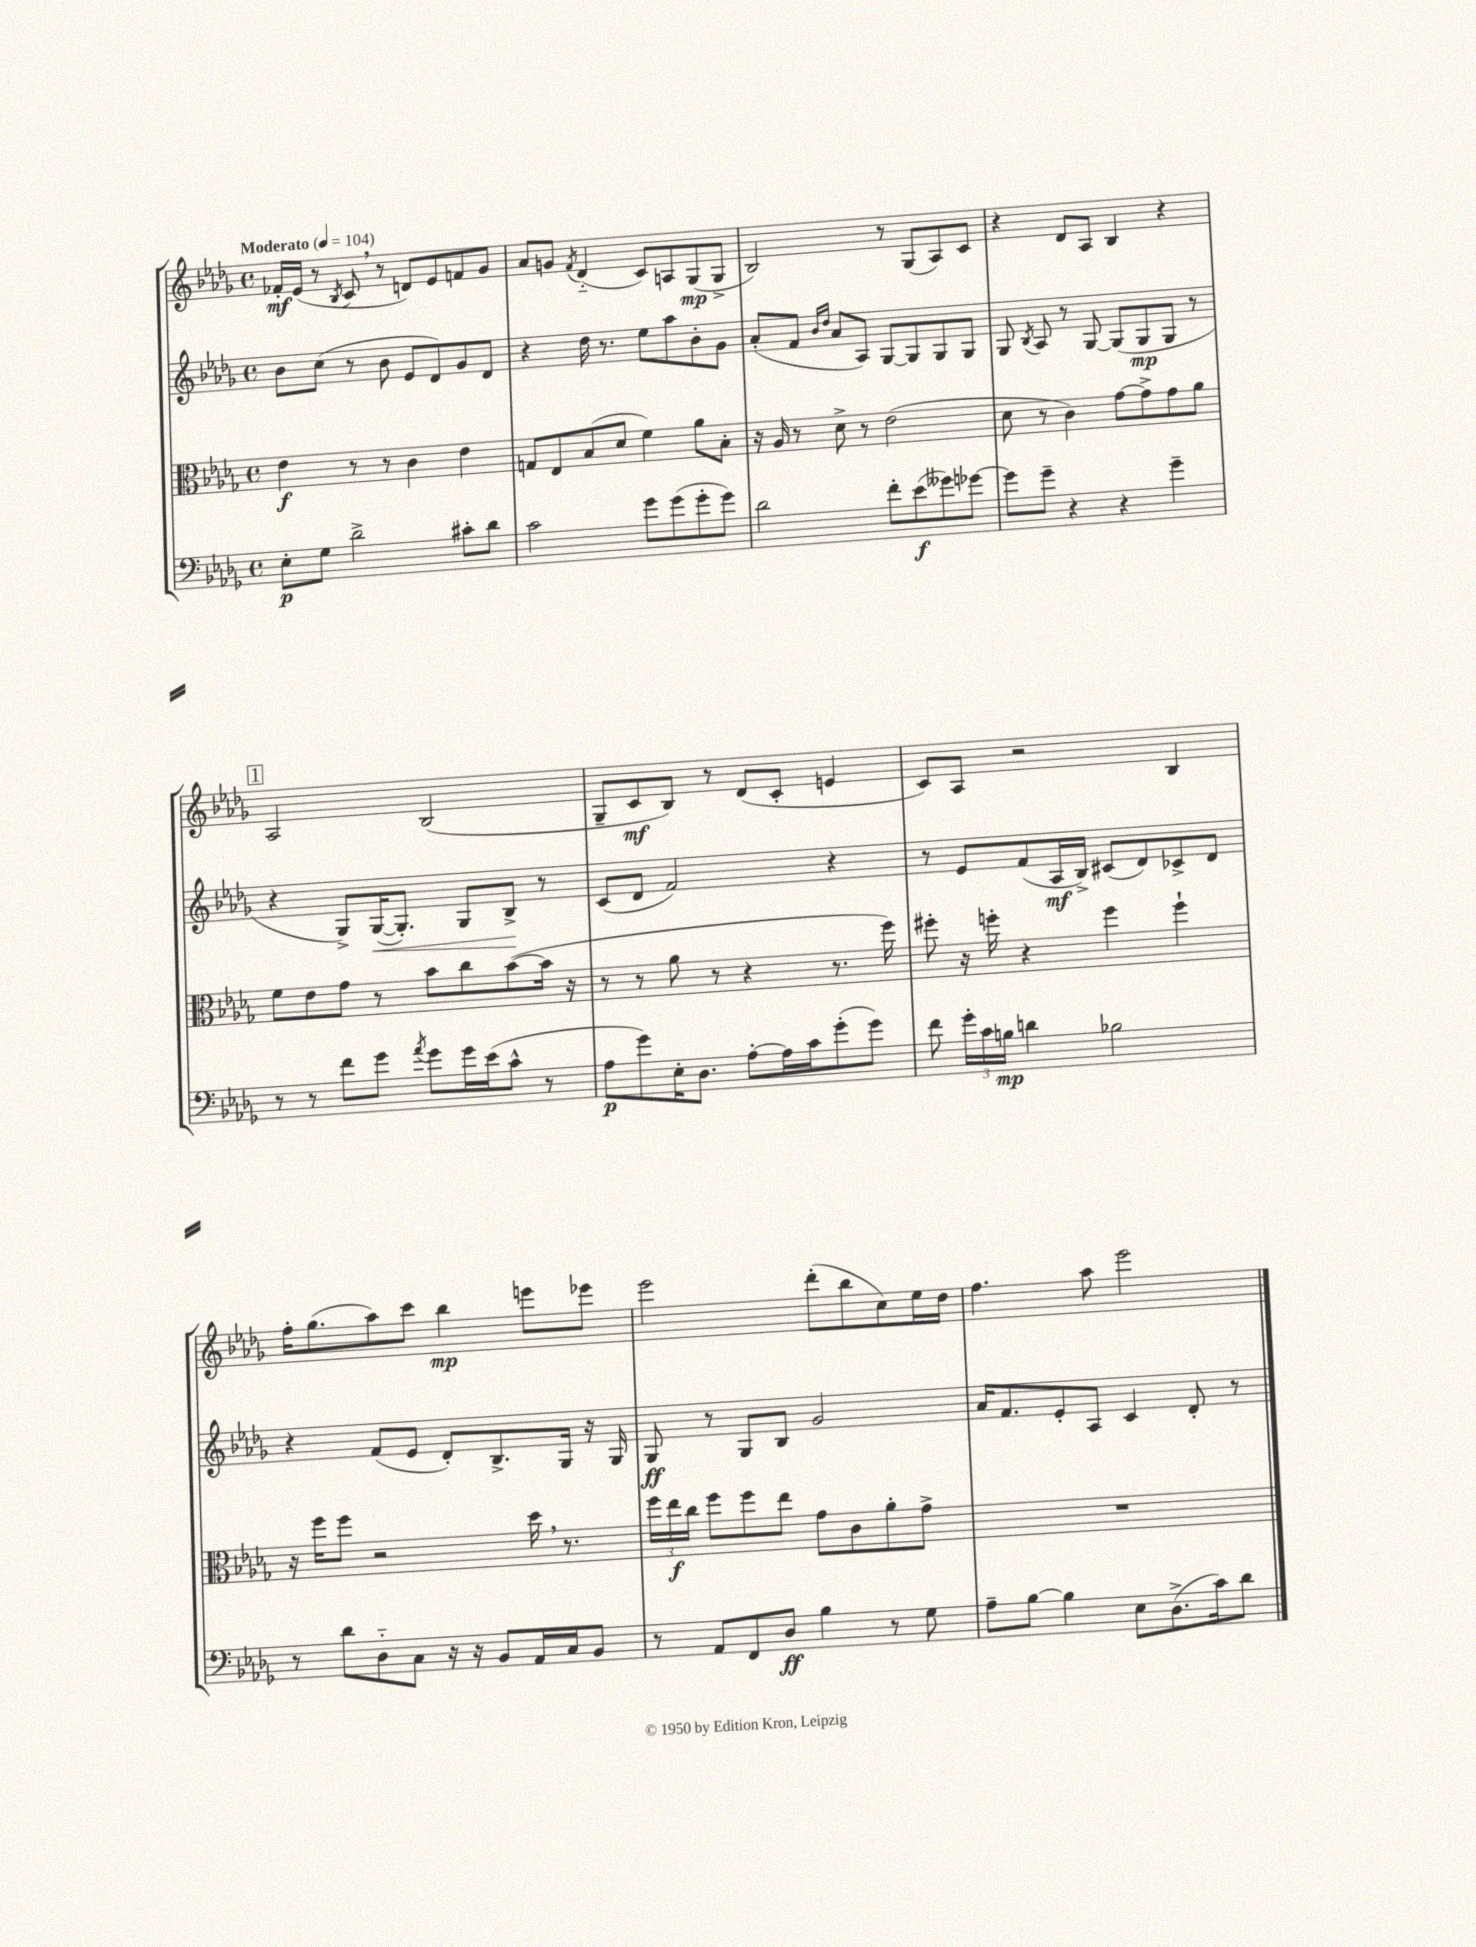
<<
\new StaffGroup <<
\new Staff = "s0" {
    \clef treble \key des \major \defaultTimeSignature \time 4/4 \tempo "Moderato" 4 = 104
    \autoBeamOff fes'16[-.\mf ees'16]( r8 \acciaccatura { bes8 } c'8 \breathe r8 d'8[) ees'8 f'8 ges'8] |
    aes'8[ g'8] \acciaccatura { f'8 } des'4-_( c'8[) a8 ges8\mp( ges8]-> |
    bes2) r8 ges8[( aes8) c'8] |
    r4 des'8[ aes8] bes4 r4 |
    \mark \markup { \box "1" } aes2 bes2( |
    ges8[-- c'8\mf bes8]) r8 des'8[( c'8]-. e'4 |
    c'8[) aes8] r2 bes4 |
    f''16[-. ges''8.( aes''8) c'''8] bes''4\mp e'''8[ ees'''8] |
    ees'''2 des'''8[-.( bes''8 c''8) ees''16 des''16] |
    f''4. aes''8 ees'''2 \bar "|." |
}
\new Staff = "s1" {
    \clef treble \key des \major \defaultTimeSignature \time 4/4
    \autoBeamOff bes'8[ c''8]( r8 bes'8 ees'8[ des'8) ges'8 des'8] |
    r4 des''16 r8. ees''8[ aes''8 bes'8-. ges'8] |
    aes'8[-.( f'8] \grace { bes'16[ des''16] } aes'8[ aes8]) ges8[~ ges8 ges8 ges8] |
    ges8 \acciaccatura { bes8 } aes8 r8 ges8~ ges8[( ges8\mp ges8] r8 |
    \mark \markup { \box "1" } r4 ges8[->) ges16~\<( ges8.]-.) ges8[ bes8]->\! r8 |
    c'8[( des'8] f'2) r4 |
    r8 ees'8[ f'8( aes16\mf bes16]->) cis'8[( des'8) ces'8-> des'8] |
    r4 f'8[( ees'8] des'8[-.) bes8.-> ges16] r16 ges16 |
    ges8\ff r8 ges8[ bes8] ges'2 |
    aes'16[ f'8. ees'8-. aes8] c'4 des'8-. r8 \bar "|." |
}
\new Staff = "s2" {
    \clef alto \key des \major \defaultTimeSignature \time 4/4
    \autoBeamOff ees'4\f r8 r8 c'4 ees'4 |
    g8[ ees8 bes8( des'8] f'4) aes'8[ bes8]-. |
    r16 aes16 r8 des'8-> r8 ees'2( |
    des'8 r8 c'4) ges'8[~ ges'8-> ges'8 aes'8] |
    \mark \markup { \box "1" } f'8[ ees'8 ges'8] r8 bes'8[ c''8 bes'8~( bes'16] r16 |
    r8 r8 aes'8 r8 r4 r8. f''16) |
    fis''8-. r16 f''16-. r4 f''4 f''4-! |
    r16 f''16[ f''8] r2 des''16 \breathe r8. |
    \tuplet 3/2 { f''16[ ees''16\f c''16] } f''8[ f''8 ees''8] ges'8[ c'8 aes'8-. ges'8]-> |
    R1 \bar "|." |
}
\new Staff = "s3" {
    \clef bass \key des \major \defaultTimeSignature \time 4/4
    \autoBeamOff ees8[-.\p ges8] des'2-> cis'8[-. des'8] |
    c'2 ges'8[ ges'8( ges'8-. ges'8]) |
    des'2 f'8[-. ees'8\f( geses'8) ges'8]~ |
    ges'8[ ges'8]-- r4 r4 ges'4-- |
    \mark \markup { \box "1" } r8 r8 f'8[ ges'8] \acciaccatura { aes'8 } ges'8[ ges'16 ees'16( c'8]-^ r8 |
    aes8[\p ges'8) ees16-. des8.] aes8[~-. aes16 c'16 ges'8-.( ges'8]) |
    f'8 \tuplet 3/2 { ges'16[-. c'16 b16]\mp } d'4 bes2 |
    r8 des'8[ des8-_ c8] r16 r16 bes,8[ aes,16 c16 bes,8] |
    r8 aes,8[ f,8 des8]\ff bes4 r8 ges8 |
    aes8[-- bes8]~ bes4 ees8[ des8.->( c'16) des'8] \bar "|." |
}
>>
>>
\layout { \context { \Score \remove "Bar_number_engraver" } }
